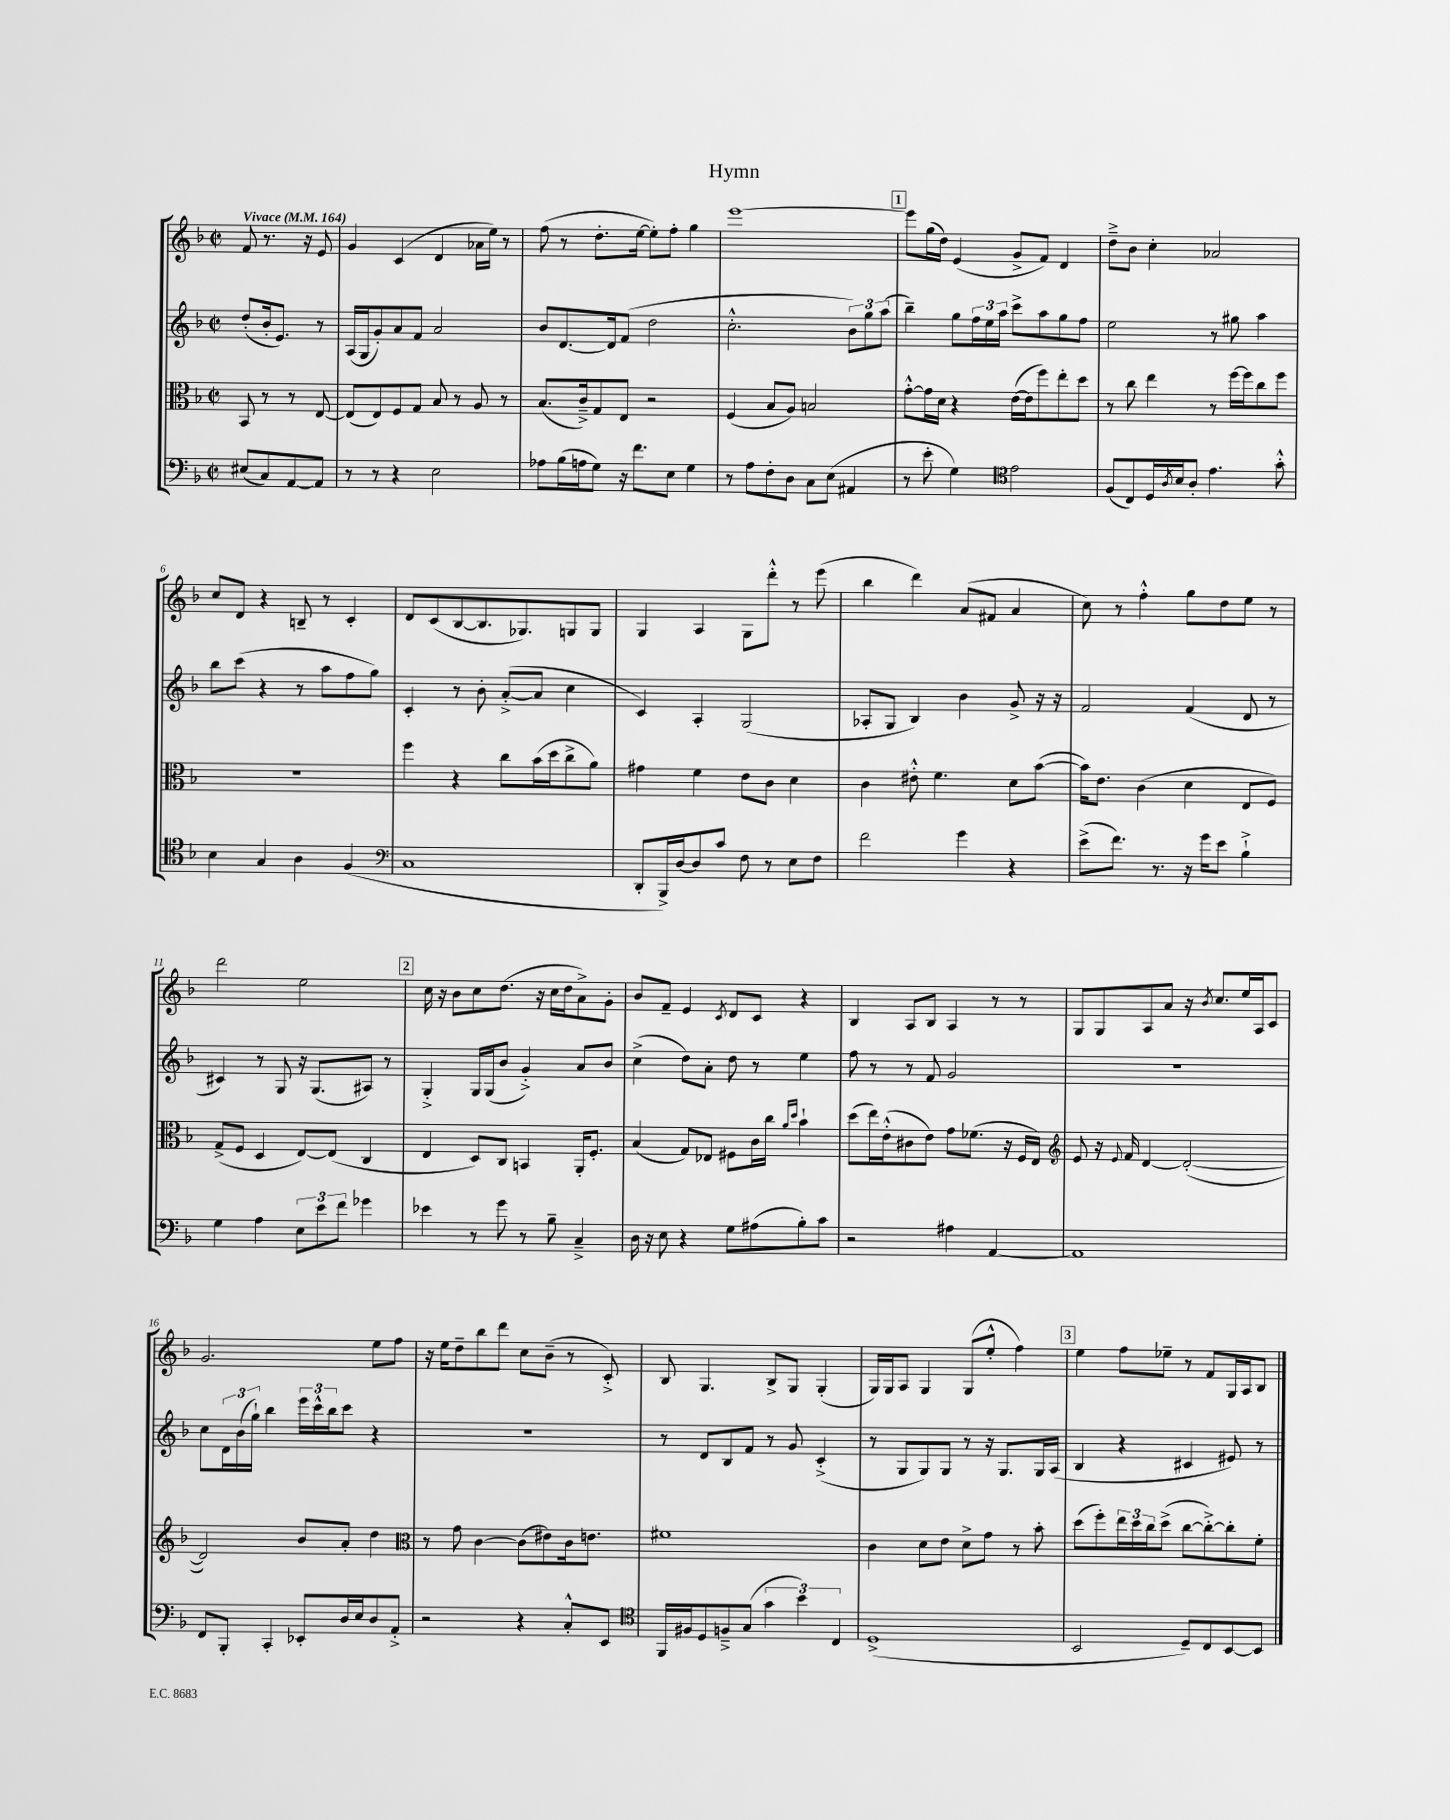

**kern	**kern	**kern	**kern
*staff4	*staff3	*staff2	*staff1
*clefF4	*clefC3	*clefG2	*clefG2
*k[b-]	*k[b-]	*k[b-]	*k[b-]
*M2/2	*M2/2	*M2/2	*M2/2
*met(c|)	*met(c|)	*met(c|)	*met(c|)
*MM164	*MM164	*MM164	*MM164
(8E#	8BB-	(8dd'	8f
8C)	8r	16b-'	8.r
.	.	8.e)	.
[8AA	8r	.	.
.	.	.	16r
8AA]	[8E	8r	8e
=	=	=	=
8r	(8E]	(16A	4g
.	.	16G	.
8r	8E)	8g')	.
4r	8F	8a	(4c
.	8G	8f	.
2E	8B-	2a	4d
.	8r	.	.
.	8A	.	16a-
.	.	.	16ee)
.	8r	.	8r
=	=	=	=
8A-	(8.B-	8b-	(8ff
(16B-	.	[8.d	8r
16A	16c~^)	.	.
8G)	8G	.	8.dd'
.	.	16d]	.
16r	8E	(8f	.
8.f	.	.	[16ee
.	2r	2dd	8ee'])
8E	.	.	8ff'
4G	.	.	4gg
=	=	=	=
8r	(4F	2.cc'^^	[1eee
8A	.	.	.
8F'	8B-	.	.
8D	8A)	.	.
8C	2B	.	.
(8E	.	.	.
4AA#	.	12b-)	.
.	.	12gg	.
.	.	(12aa	.
=	=	=	=
8r	[8g'^^	4bb-~)	8eee]
8e'	16g]	.	(16gg
.	16d	.	16dd)
4G)	4r	8gg	(4e
.	.	24ff	.
.	.	24ee	.
.	.	24aa	.
*clefC4	*	*	*
2e	([16e	8ccc^	8g^
.	16e]	.	.
.	8ff)	8aa	8f)
.	8ee'	8gg	4d
.	8dd	8ff	.
=	=	=	=
(8F	8r	2ee	8dd~^
8C)	8cc	.	8b-
16D	4ee	.	4cc'
8qA	.	.	.
16B-	.	.	.
8A'	.	.	.
4.e	8r	8r	2a-
.	[16ff	8gg#	.
.	16ff]	.	.
.	8cc	4aa	.
8g'^^	8ff	.	.
=	=	=	=
4B-	1r	8bb-	8cc
.	.	(8ccc	8d
4G	.	4r	4r
4A	.	8r	8B~
.	.	8aa	8r
(4F	.	8ff	4c'
.	.	8gg)	.
=	=	=	=
*clefF4	*	*	*
1C	4ff	4c'	8d
.	.	.	(8c
.	4r	8r	[8B-
.	.	8b-'	8.B-]
.	8cc	([8a'^	.
.	.	.	8.G-)
.	(16b-	8a]	.
.	16dd	.	.
.	8cc^	4cc	8G
.	8a)	.	8G
=	=	=	=
8DD'	4g#	4c)	4G
16BBB-^)	.	.	.
[16D	.	.	.
8D]	4f	4A'	4A
8c	.	.	.
8F	8e	(2G	8G
8r	8c	.	8ddd'^^
8E	4d	.	8r
8F	.	.	(8eee
=	=	=	=
2f	4c	8A-'	4bb-
.	.	8G	.
.	8e#'^^	4B-)	4ddd)
.	4.f	.	.
4g	.	4b-	(8a
.	.	.	8f#
4r	8d	8g^	4a
.	([8b-	16r	.
.	.	16r	.
=	=	=	=
(8e^	16b-])	2f	8cc)
.	8.e	.	.
8.f)	.	.	8r
.	(4c	.	4ff'^^
8.r	.	.	.
16r	4d	(4f	8gg
16g	.	.	.
8e	.	.	8dd
4B-`^	8E	8d	8ee
.	8F)	8r	8r
=	=	=	=
4G	(8G^	4c#)	2ddd
.	8F	.	.
4A	4D	8r	.
.	.	8G	.
12E	[8E)	16r	2ee
.	.	(8.G	.
12e	.	.	.
.	(8E]	.	.
12f	.	.	.
4g-	4C	8A#)	.
.	.	8r	.
=	=	=	=
4e-	4E	4G'^	16cc
.	.	.	16r
.	.	.	8b-
8r	8D)	16G	8cc
.	.	(16G	.
8g	8C	8b-	(8.dd
8r	4BB	4g'^)	.
.	.	.	16r
8B-~	.	.	16cc
.	.	.	16dd
4C~^	16AA'	8a	8a^)
.	8.F'	.	.
.	.	8b-	8g'
=	=	=	=
16D	(4B-	(4cc^	8b-
16r	.	.	.
8E	.	.	8f~
4r	8G)	8dd)	4e
.	8E-	8a'	.
.	.	.	8qc
8G	8F#	8dd	8d
(8A#	16c	8r	8c
.	16cc	.	.
.	16qqa	.	.
.	16qqdd	.	.
8B-')	4b-`	4ee	4r
8c	.	.	.
=	=	=	=
2r	(8dd	8ff	4B-
.	16ee)	8r	.
.	(16e'^^	.	.
.	8c#	8r	8A
.	8e)	8f	8B-
4A#	8g	2g	4A
.	(8.f-	.	.
[4AA	.	.	8r
.	16r	.	.
.	16F	.	8r
.	16E)	.	.
=	=	=	=
*	*clefG2	*	*
1AA]	8e	1r	8G
.	16r	.	8G
.	8qqe	.	.
.	16f	.	.
.	[4d	.	8A
.	.	.	8a
.	(2d'_	.	16r
.	.	.	8qb-
.	.	.	8.cc
.	.	.	16ee
.	.	.	16A
.	.	.	8c
=	=	=	=
8FF	2d])	8cc	2.g
8BBB-'	.	24d	.
.	.	(24b-	.
.	.	24gg`)	.
4CC'	.	4bb-	.
8EE-'	8b-	24eee	.
.	.	24ccc^^	.
.	.	24bb-	.
16D	8a'	8ccc	.
16E	.	.	.
8D	4dd	4r	8ee
8AA'^	.	.	8ff
=	=	=	=
*	*clefC3	*	*
2r	8r	1r	16r
.	.	.	16ee
.	8g	.	8dd~
.	[4c	.	8bb-
.	.	.	8ddd
4r	(8c]	.	8cc
.	8e#)	.	(8b-~
8C'^^	16c	.	8r
.	8.e	.	.
8EE	.	.	8c'^)
=	=	=	=
*clefC4	*	*	*
16FF	1f#	8r	8B-
16F#	.	.	.
8D	.	8d	4.G
8F~^	.	8B-	.
(8G	.	8f	.
6g	.	8r	8B-^
.	.	8g	8G
6b-)	.	.	.
.	.	(4c'^	(4G'
6C	.	.	.
=	=	=	=
(1D^	4c	8r	16G)
.	.	.	16G
.	.	8G	8A
.	8d	8G)	4G
.	8e	8G	.
.	8d^	8r	(8G
.	8g	16r	8ee'^^
.	.	8.G	.
.	8r	.	4ff)
.	8b-'	16G	.
.	.	(16A	.
=	=	=	=
2BB-	(8dd	4B-	4ee
.	8ff')	.	.
.	24ee	4r	8ff
.	24dd	.	.
.	24cc	.	.
.	(8dd^	.	8ee-~
8D~)	[8cc	4c#	8r
8C	8cc'^_)	.	8f
[8BB-	8cc']	8e#)	16G
.	.	.	16A
8BB-]	8f'	8r	8B-
==	==	==	==
*-	*-	*-	*-
